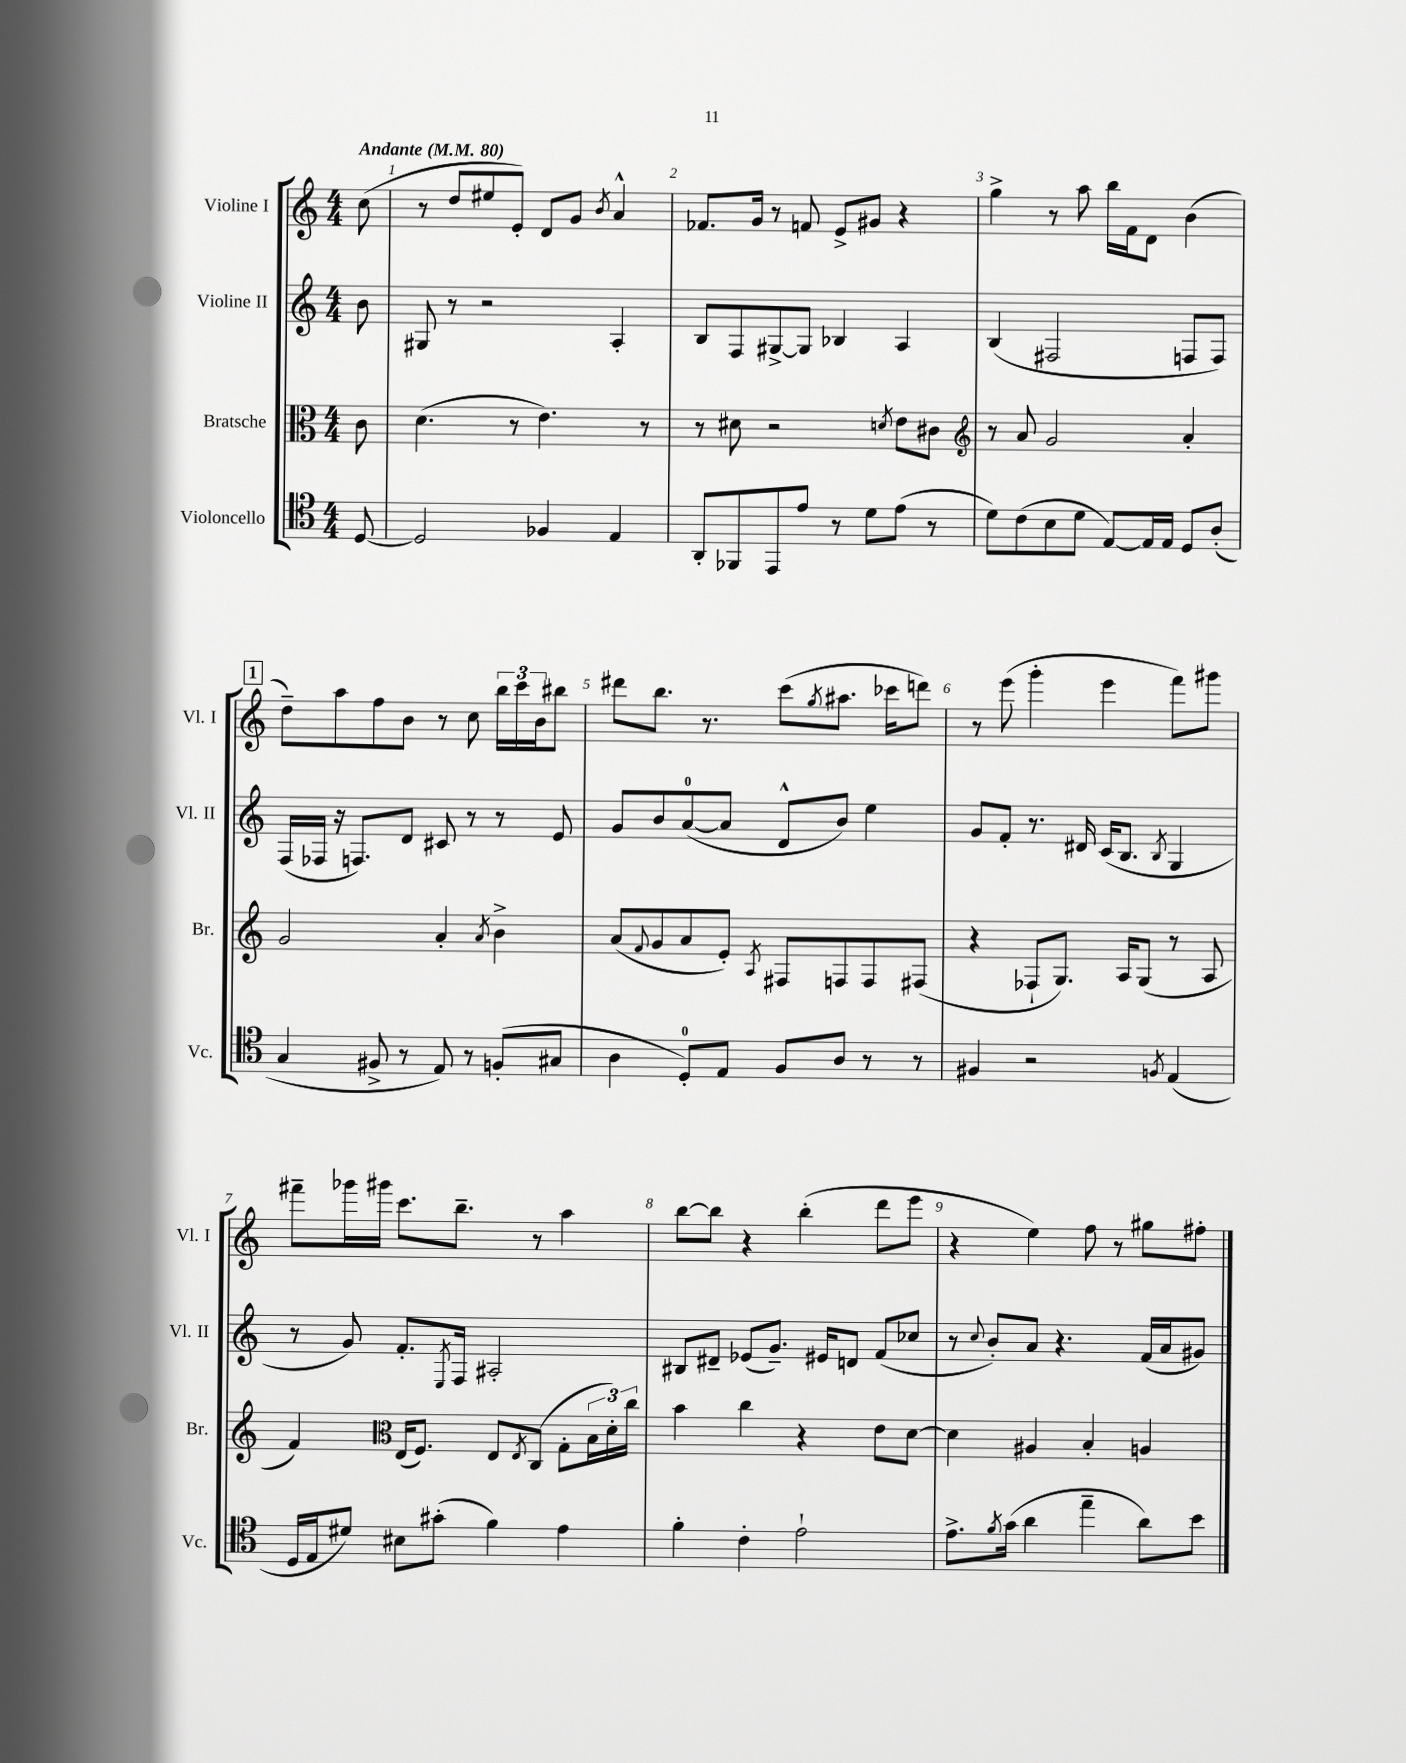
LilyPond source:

<<
\new StaffGroup <<
\new Staff = "s0" \with { instrumentName = "Violine I" shortInstrumentName = "Vl. I" } {
    \clef treble \key c \major \numericTimeSignature \time 4/4 \partial 8 \tempo "Andante" 4 = 80
    c''8( |
    r8 d''8 eis''8 e'8-.) d'8 g'8 \acciaccatura { b'8 } a'4-^ |
    fes'8. g'16 r8 f'8 e'8-> gis'8 r4 |
    g''4-> r8 a''8 b''16 f'16 d'8 b'4( |
    \mark \markup { \box "1" } d''8--) a''8 f''8 b'8 r8 c''8 \tuplet 3/2 { b''16 c'''16 b'16 } bis''8 |
    dis'''8 b''8. r8. c'''8( \acciaccatura { g''8 } ais''8. ces'''16 d'''8) |
    r8 e'''8( g'''4-. e'''4 f'''8) gis'''8 |
    fis'''8-- ges'''16 gis'''16 c'''8. b''8.-- r8 a''4 |
    b''8~ b''8 r4 b''4-.( d'''8 e'''8 |
    r4 e''4) f''8 r8 gis''8 fis''8-. \bar "|." |
}
\new Staff = "s1" \with { instrumentName = "Violine II" shortInstrumentName = "Vl. II" } {
    \clef treble \key c \major \numericTimeSignature \time 4/4 \partial 8
    b'8 |
    gis8 r8 r2 a4-. |
    b8 f8 gis8~-> gis8 bes4 a4 |
    b4( fis2 f8 f8) |
    \mark \markup { \box "1" } f16( fes16 r16 f8.) d'8 cis'8 r8 r8 e'8 |
    g'8 b'8 a'8-0~( a'8 d'8-^ b'8) e''4 |
    g'8 f'8-. r8. dis'16 c'16( b8. \acciaccatura { b8 } g4 |
    r8 g'8) f'8.-. \acciaccatura { e8 } f16 ais2-. |
    bis8 dis'8-- ees'8( g'8.--) eis'16 d'8 f'8( ces''8 |
    r8 \appoggiatura { c''8 } b'8-.) a'8 r4. f'16( a'16 gis'8) \bar "|." |
}
\new Staff = "s2" \with { instrumentName = "Bratsche" shortInstrumentName = "Br." } {
    \clef alto \key c \major \numericTimeSignature \time 4/4 \partial 8
    c'8 |
    d'4.( r8 e'4.) r8 |
    r8 dis'8 r2 \acciaccatura { d'8 } e'8 cis'8 |
    \clef treble r8 a'8 g'2 a'4-. |
    \mark \markup { \box "1" } g'2 a'4-. \acciaccatura { a'8 } b'4-> |
    a'8( \appoggiatura { f'8 } g'8 a'8 e'8-.) \acciaccatura { a8 } fis8 f8 f8 fis8( |
    r4 fes8-! g8.) a16 g8( r8 a8 |
    f'4) \clef alto e16( f8.) e8 \acciaccatura { e8 } c8( g8-. \tuplet 3/2 { b16 d'16-.) c''16 } |
    b'4 c''4 r4 e'8 d'8~ |
    d'4 ais4 b4-. a4 \bar "|." |
}
\new Staff = "s3" \with { instrumentName = "Violoncello" shortInstrumentName = "Vc." } {
    \clef tenor \key c \major \numericTimeSignature \time 4/4 \partial 8
    d8~ |
    d2 fes4 e4 |
    a,8-. fes,8 e,8 e'8 r8 d'8 e'8( r8 |
    d'8) c'8( b8 d'8 e8~) e16 e16 d8 a8-.( |
    \mark \markup { \box "1" } g4 fis8-> r8 e8) r8 f8-.( gis8 |
    a4 d8-0-.) e8 f8 a8 r8 r8 |
    fis4 r2 \acciaccatura { f8 } e4( |
    d16 e16 dis'8) bis8 gis'8-.( f'4) e'4 |
    f'4-. c'4-. e'2-! |
    e'8.-> \acciaccatura { f'8 } g'16( a'4 e''4-- a'8) b'8 \bar "|." |
}
>>
>>
\layout { \context { \Score \override BarNumber.break-visibility = ##(#f #t #t) barNumberVisibility = #all-bar-numbers-visible } }
